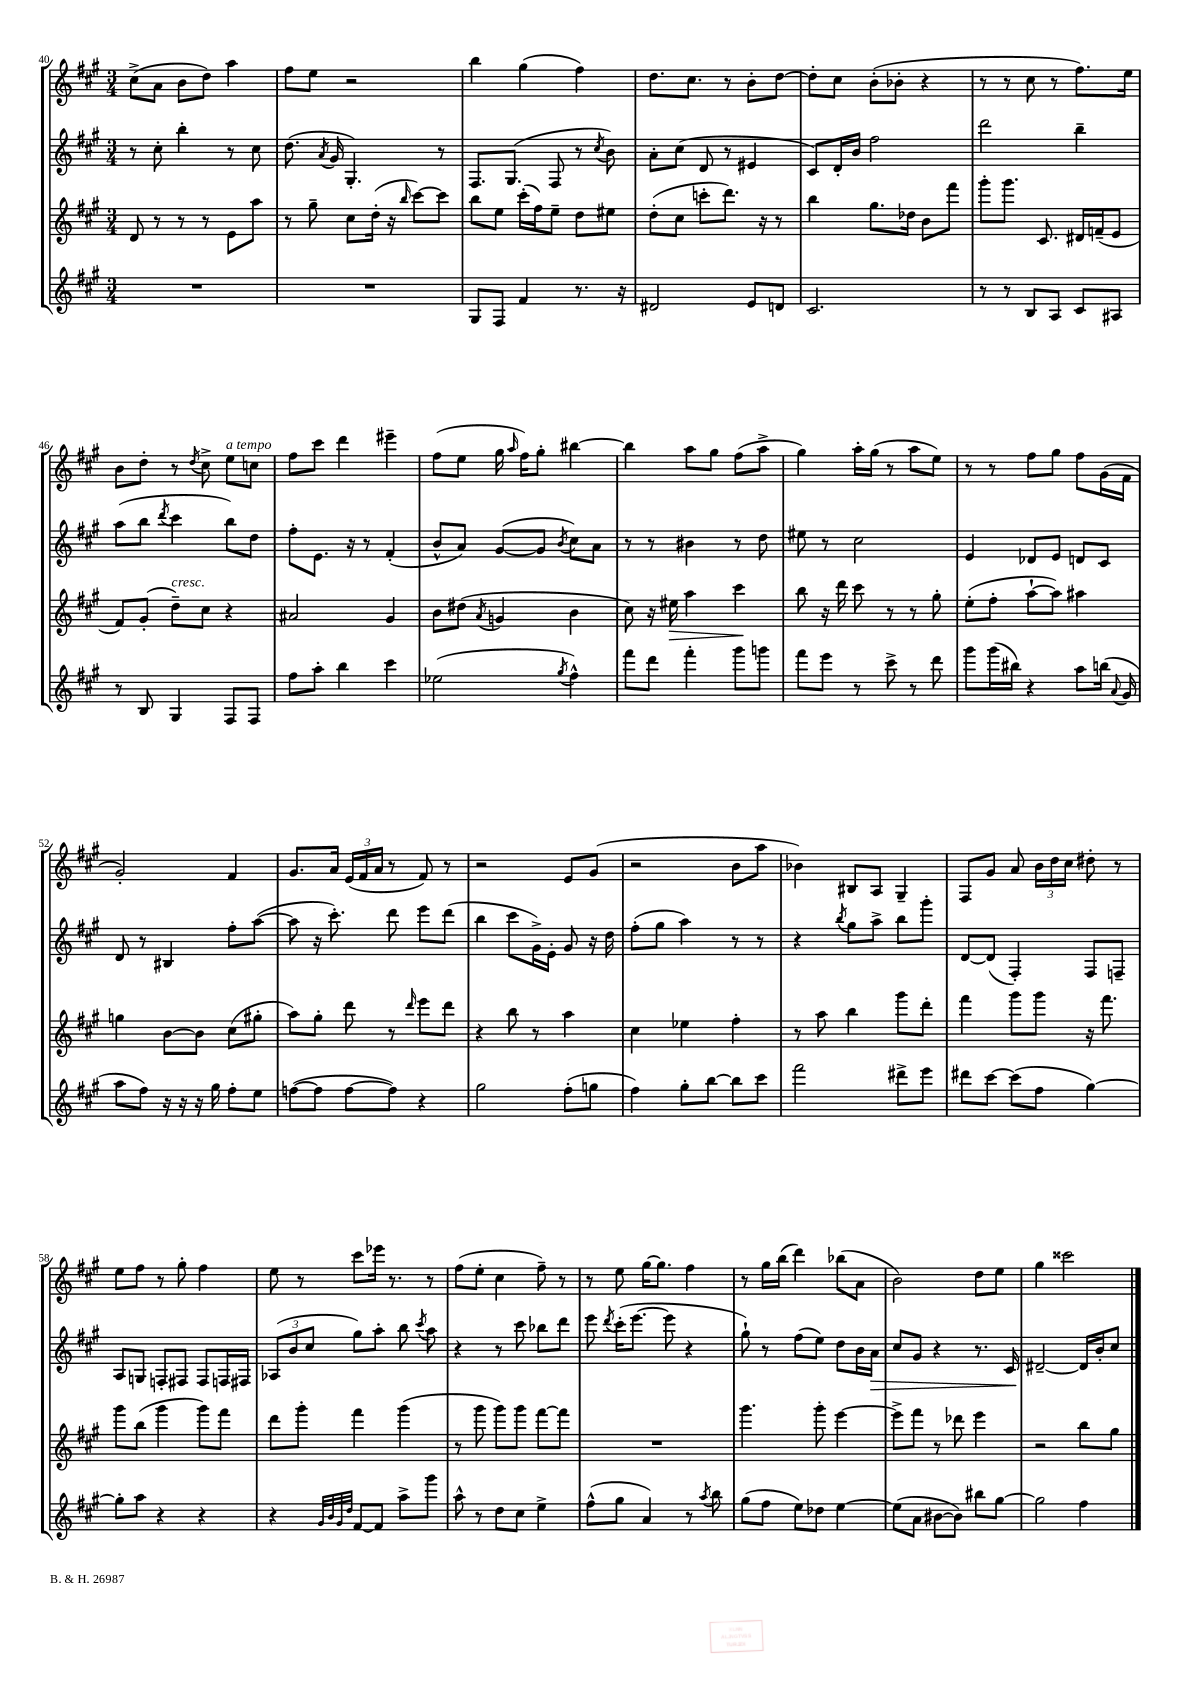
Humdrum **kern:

**kern	**kern	**dynam	**kern	**dynam	**kern
*part4	*part3	*part3	*part2	*part2	*part1
*staff4	*staff3	*staff3	*staff2	*staff2	*staff1
*clefG2	*clefG2	*	*clefG2	*	*clefG2
*k[f#c#g#]	*k[f#c#g#]	*	*k[f#c#g#]	*	*k[f#c#g#]
*M3/4	*M3/4	*	*M3/4	*	*M3/4
=40	=40	=40	=40	=40	=40
2.r	8d/	.	8r	.	(8cc#^\L
.	8r	.	8cc#'\	.	8a\J
.	8r	.	4bb'\	.	8b\L
.	8r	.	.	.	8dd\J)
.	8e\L	.	8r	.	4aa\
.	8aa\J	.	8cc#\	.	.
=41	=41	=41	=41	=41	=41
2.r	8r	.	(8.dd\	.	8ff#\L
.	8gg#~\	.	.	.	8ee\J
.	.	.	8qa/	.	.
.	.	.	16g#/	.	.
.	8cc#\L	.	4.G#'/)	.	2r
.	(16dd'\Jk	.	.	.	.
.	16r	.	.	.	.
.	16qqbb/	.	.	.	.
.	[8ccc#\L)	.	.	.	.
.	8ccc#\J]	.	8r	.	.
=42	=42	=42	=42	=42	=42
8G#/L	8bb\L	.	8.F#/L	.	4bb\
8F#/J	8ee\J	.	.	.	.
.	.	.	(8.G#/J	.	.
4f#/	(16ccc#'\LL	.	.	.	(4gg#\
.	16ff#\J)	.	.	.	.
.	8ee~\J	.	8F#/	.	.
8.r	8dd\L	.	8r	.	4ff#\)
.	.	.	8qcc#/	.	.
.	8ee#X\J	.	8b\)	.	.
16r	.	.	.	.	.
=43	=43	=43	=43	=43	=43
2d#X/	(8dd'\L	.	8a'\L	.	8.dd\L
.	8cc#\J	.	(8cc#\J	.	.
.	.	.	.	.	8.cc#\J
.	8cccn'\L	.	8d/	.	.
.	8.ddd\J)	.	8r	.	8r
8e/L	.	.	4e#X/	.	8b'\L
.	16r	.	.	.	.
8dn/J	8r	.	.	.	[8dd\J
=44	=44	=44	=44	=44	=44
2.c#/	4bb\	.	8c#/L)	.	8dd'\L]
.	.	.	16d'/L	.	8cc#\J
.	.	.	16b/JJ	.	.
.	8.gg#\L	.	2ff#\	.	(8b'\L
.	.	.	.	.	8b-X'\J
.	16dd-X\Jk	.	.	.	.
.	8b\L	.	.	.	4r
.	8fff#\J	.	.	.	.
=45	=45	=45	=45	=45	=45
8r	8ggg#'\L	.	2ddd\	.	8r
8r	8.ggg#\J	.	.	.	8r
8B/L	.	.	.	.	8cc#\
.	8.c#/	.	.	.	.
8A/J	.	.	.	.	8r
8c#/L	16d#X/LL	.	4bb~\	.	8.ff#\L)
.	(16fn~/J	.	.	.	.
8A#X/J	8e/J	.	.	.	.
.	.	.	.	.	16ee\Jk
!!LO:LB:g=z
=46	=46	=46	=46	=46	=46
8r	8f#/L)	.	(8aa\L	.	8b\L
8B/	(8g#'/J	.	8bb\J	.	8dd'\J
.	.	.	8qddd/	.	.
!	!LO:TX:a:i:t=cresc.	!	!	!	!
4G#/	8dd~\L)	.	4ccc#\	.	8r
.	.	.	.	.	8qdd/
.	8cc#\J	.	.	.	8cc#^\
!	!	!	!	!	!LO:TX:a:i:t=a tempo
8F#/L	4r	.	8bb\L)	.	8ee\L
8F#/J	.	.	8dd\J	.	8ccn\J
=47	=47	=47	=47	=47	=47
8ff#\L	2a#X/	.	8ff#'\L	.	8ff#\L
8aa'\J	.	.	8.e\J	.	8ccc#\J
4bb\	.	.	.	.	4ddd\
.	.	.	16r	.	.
.	.	.	8r	.	.
4ccc#\	4g#/	.	(4f#'/	.	4eee#X~\
=48	=48	=48	=48	=48	=48
(2ee-X\	8b\L	.	8b^^/L	.	(8ff#\L
.	(8dd#X\J	.	8a/J)	.	8ee\J
.	8qa/	.	.	.	.
.	4gn/	.	([8g#/L	.	16gg#\
.	.	.	.	.	16qqaa/
.	.	.	.	.	16ff#\KL)
.	.	.	8g#/J]	.	8gg#'\J
8qgg#/	.	.	8qb/	.	.
4ff#^^\)	4b\	.	8cc#\L)	.	[4bb#X\
.	.	.	8a\J	.	.
=49	=49	=49	=49	=49	=49
8fff#\L	8cc#\)	.	8r	.	4bb#\]
8ddd\J	16r	.	8r	.	.
!	!	!LO:HP:b	!	!	!
.	16ee#X\	>	.	.	.
4fff#'\	4aa\	.	4b#X\	.	8aa\L
.	.	.	.	.	8gg#\J
8ggg#\L	4ccc#\	.	8r	.	(8ff#\L
8gggn\J	.	.	8dd\	.	8aa^\J
.	.	]	.	.	.
=50	=50	=50	=50	=50	=50
8fff#\L	8bb\	.	8ee#X\	.	4gg#\)
8eee\J	16r	.	8r	.	.
.	16ddd\	.	.	.	.
8r	8ccc#\	.	2cc#\	.	16aa'\LL
.	.	.	.	.	(16gg#\JJ
8ccc#^\	8r	.	.	.	8r
8r	8r	.	.	.	8aa\L
8ddd\	8gg#'\	.	.	.	8ee\J)
=51	=51	=51	=51	=51	=51
8ggg#\L	(8ee'\L	.	4e/	.	8r
(16ggg#\L	8ff#'\J	.	.	.	8r
16bb#X\JJ)	.	.	.	.	.
4r	[8aa`\L	.	8d-X/L	.	8ff#\L
.	8aa\J])	.	8e/J	.	8gg#\J
8aa\L	4aa#X\	.	8dn/L	.	8ff#\L
(16bbn\Jk	.	.	8c#/J	.	(16g#\L
8qqa/	.	.	.	.	.
16g#/	.	.	.	.	16f#\JJ
!!LO:LB:g=z
=52	=52	=52	=52	=52	=52
8aa\L	4ggn\	.	8d/	.	2g#'/)
8ff#\J)	.	.	8r	.	.
16r	[8b\L	.	4B#X/	.	.
16r	.	.	.	.	.
16r	8b\J]	.	.	.	.
16gg#\	.	.	.	.	.
8ff#'\L	(8cc#\L	.	8ff#'\L	.	4f#/
8ee\J	8gg#X'\J	.	([8aa\J	.	.
=53	=53	=53	=53	=53	=53
([8ffn\L	8aa\L)	.	8aa\]	.	8.g#/L
8ff\J]	8gg#'\J	.	16r	.	.
.	.	.	8.ccc#'\)	.	16a/Jk
[8ff\L	8ddd\	.	.	.	(24e/LL
.	.	.	.	.	24f#/
.	.	.	.	.	24a/JJ
8ff\J])	8r	.	8ddd\	.	8r
.	16qqddd/	.	.	.	.
4r	8eee\L	.	8eee\L	.	8f#/)
.	8ddd\J	.	(8ddd\J	.	8r
=54	=54	=54	=54	=54	=54
2gg#\	4r	.	4bb\	.	2r
.	8bb\	.	8ccc#\L	.	.
.	8r	.	16g#^\L)	.	.
.	.	.	16e'\JJ	.	.
(8ff#'\L	4aa\	.	8g#/	.	8e/L
8ggn\J	.	.	16r	.	(8g#/J
.	.	.	16dd\	.	.
=55	=55	=55	=55	=55	=55
4ff#\)	4cc#\	.	(8ff#'\L	.	2r
.	.	.	8gg#\J	.	.
8gg#'\L	4ee-X\	.	4aa\)	.	.
[8bb\J	.	.	.	.	.
8bb\L]	4ff#'\	.	8r	.	8b\L
8ccc#\J	.	.	8r	.	8aa\J
=56	=56	=56	=56	=56	=56
2fff#\	8r	.	4r	.	4b-X\)
.	8aa\	.	.	.	.
.	.	.	8qbb/	.	.
.	4bb\	.	8gg#\L	.	8B#X/L
.	.	.	8aa^\J	.	8A/J
8ddd#X^\L	8ggg#\L	.	8bb\L	.	4G#~/
8eee\J	8ddd'\J	.	8ggg#'\J	.	.
=57	=57	=57	=57	=57	=57
8ddd#X\L	4fff#\	.	[8d/L	.	8F#/L
[8ccc#\J	.	.	(8d/J]	.	8g#/J
(8ccc#\L]	8ggg#\L	.	4F#'/)	.	8a/
8ff#\J	8ggg#\J	.	.	.	24b\LL
.	.	.	.	.	24dd\
.	.	.	.	.	24cc#\JJ
[4gg#\)	16r	.	8F#/L	.	8dd#X'\
.	8.fff#\	.	.	.	.
.	.	.	8Fn~/J	.	8r
!!LO:LB:g=z
=58	=58	=58	=58	=58	=58
8gg#'\L]	8ggg#\L	.	8A/L	.	8ee\L
8aa\J	(8bb\J	.	8Gn/J	.	8ff#\J
4r	4ggg#\	.	8Fn'/L	.	8r
.	.	.	8F#X/J	.	8gg#'\
4r	8ggg#\L)	.	8F#/L	.	4ff#\
.	8fff#\J	.	16Fn/L	.	.
.	.	.	16F#X/JJ	.	.
=59	=59	=59	=59	=59	=59
4r	8ddd\L	.	(12A-X/L	.	8ee\
.	.	.	12b/	.	.
.	8ggg#'\J	.	.	.	8r
.	.	.	12cc#/J	.	.
32qqg#/LLL	.	.	.	.	.
32qqb/	.	.	.	.	.
32qqg#/	.	.	.	.	.
32qqdd/JJJ	.	.	.	.	.
[8f#/L	4fff#\	.	8gg#\L)	.	8ccc#\L
8f#/J]	.	.	8aa'\J	.	16eee-X\Jk
.	.	.	.	.	8.r
8aa^\L	(4ggg#\	.	8bb\	.	.
.	.	.	8qccc#/	.	.
8ggg#\J	.	.	8aa\	.	8r
=60	=60	=60	=60	=60	=60
8aa^^\	8r	.	4r	.	(8ff#\L
8r	8ggg#\	.	.	.	8ee'\J
8dd\L	8ggg#\L)	.	8r	.	4cc#\
8cc#\J	8ggg#\J	.	8ccc#\	.	.
4ee^\	[8fff#\L	.	8bb-X\L	.	8ff#~\)
.	8fff#\J]	.	8ddd\J	.	8r
=61	=61	=61	=61	=61	=61
(8ff#^^\L	2.r	.	8eee\	.	8r
.	.	.	8qddd/	.	.
8gg#\J	.	.	(16ccc#'\KL	.	8ee\
.	.	.	[8.eee\J	.	.
4a/)	.	.	.	.	[16gg#\KL
.	.	.	.	.	8.gg#\J]
.	.	.	8eee\]	.	.
8r	.	.	4r	.	4ff#\
8qaa/	.	.	.	.	.
8bb\	.	.	.	.	.
=62	=62	=62	=62	=62	=62
(8gg#\L	4.ggg#\	.	8gg#`\)	.	8r
8ff#\J	.	.	8r	.	16gg#\LL
.	.	.	.	.	(16bb\JJ
8ee\L)	.	.	(8ff#\L	.	4ddd\)
8dd-X\J	8ggg#'\	.	8ee\J)	.	.
[4ee\	[4eee\	.	8dd\L	.	(8bb-X\L
.	.	.	16b\L	.	8a\J
!	!	!	!	!LO:HP:b	!
.	.	.	16a\JJ	>	.
=63	=63	=63	=63	=63	=63
(8ee\L]	8eee^\L]	.	8cc#/L	.	2b\)
8a\J	8fff#\J	.	8g#/J	.	.
[8b#X\L	8r	.	4r	.	.
8b#\J])	8ddd-X\	.	.	.	.
8bb#X\L	4eee\	.	8.r	.	8dd\L
[8gg#\J	.	.	.	.	8ee\J
.	.	.	16c#/	.	.
=64	=64	=64	=64	=64	=64
2gg#\]	2r	.	[2d#X~/	.	4gg#\
.	.	.	.	.	2ccc##X\
4ff#\	8bb\L	.	16d#/LL]	]	.
.	.	.	16b'/J	.	.
.	8gg#\J	.	8cc#/J	.	.
==	==	==	==	==	==
*-	*-	*-	*-	*-	*-
